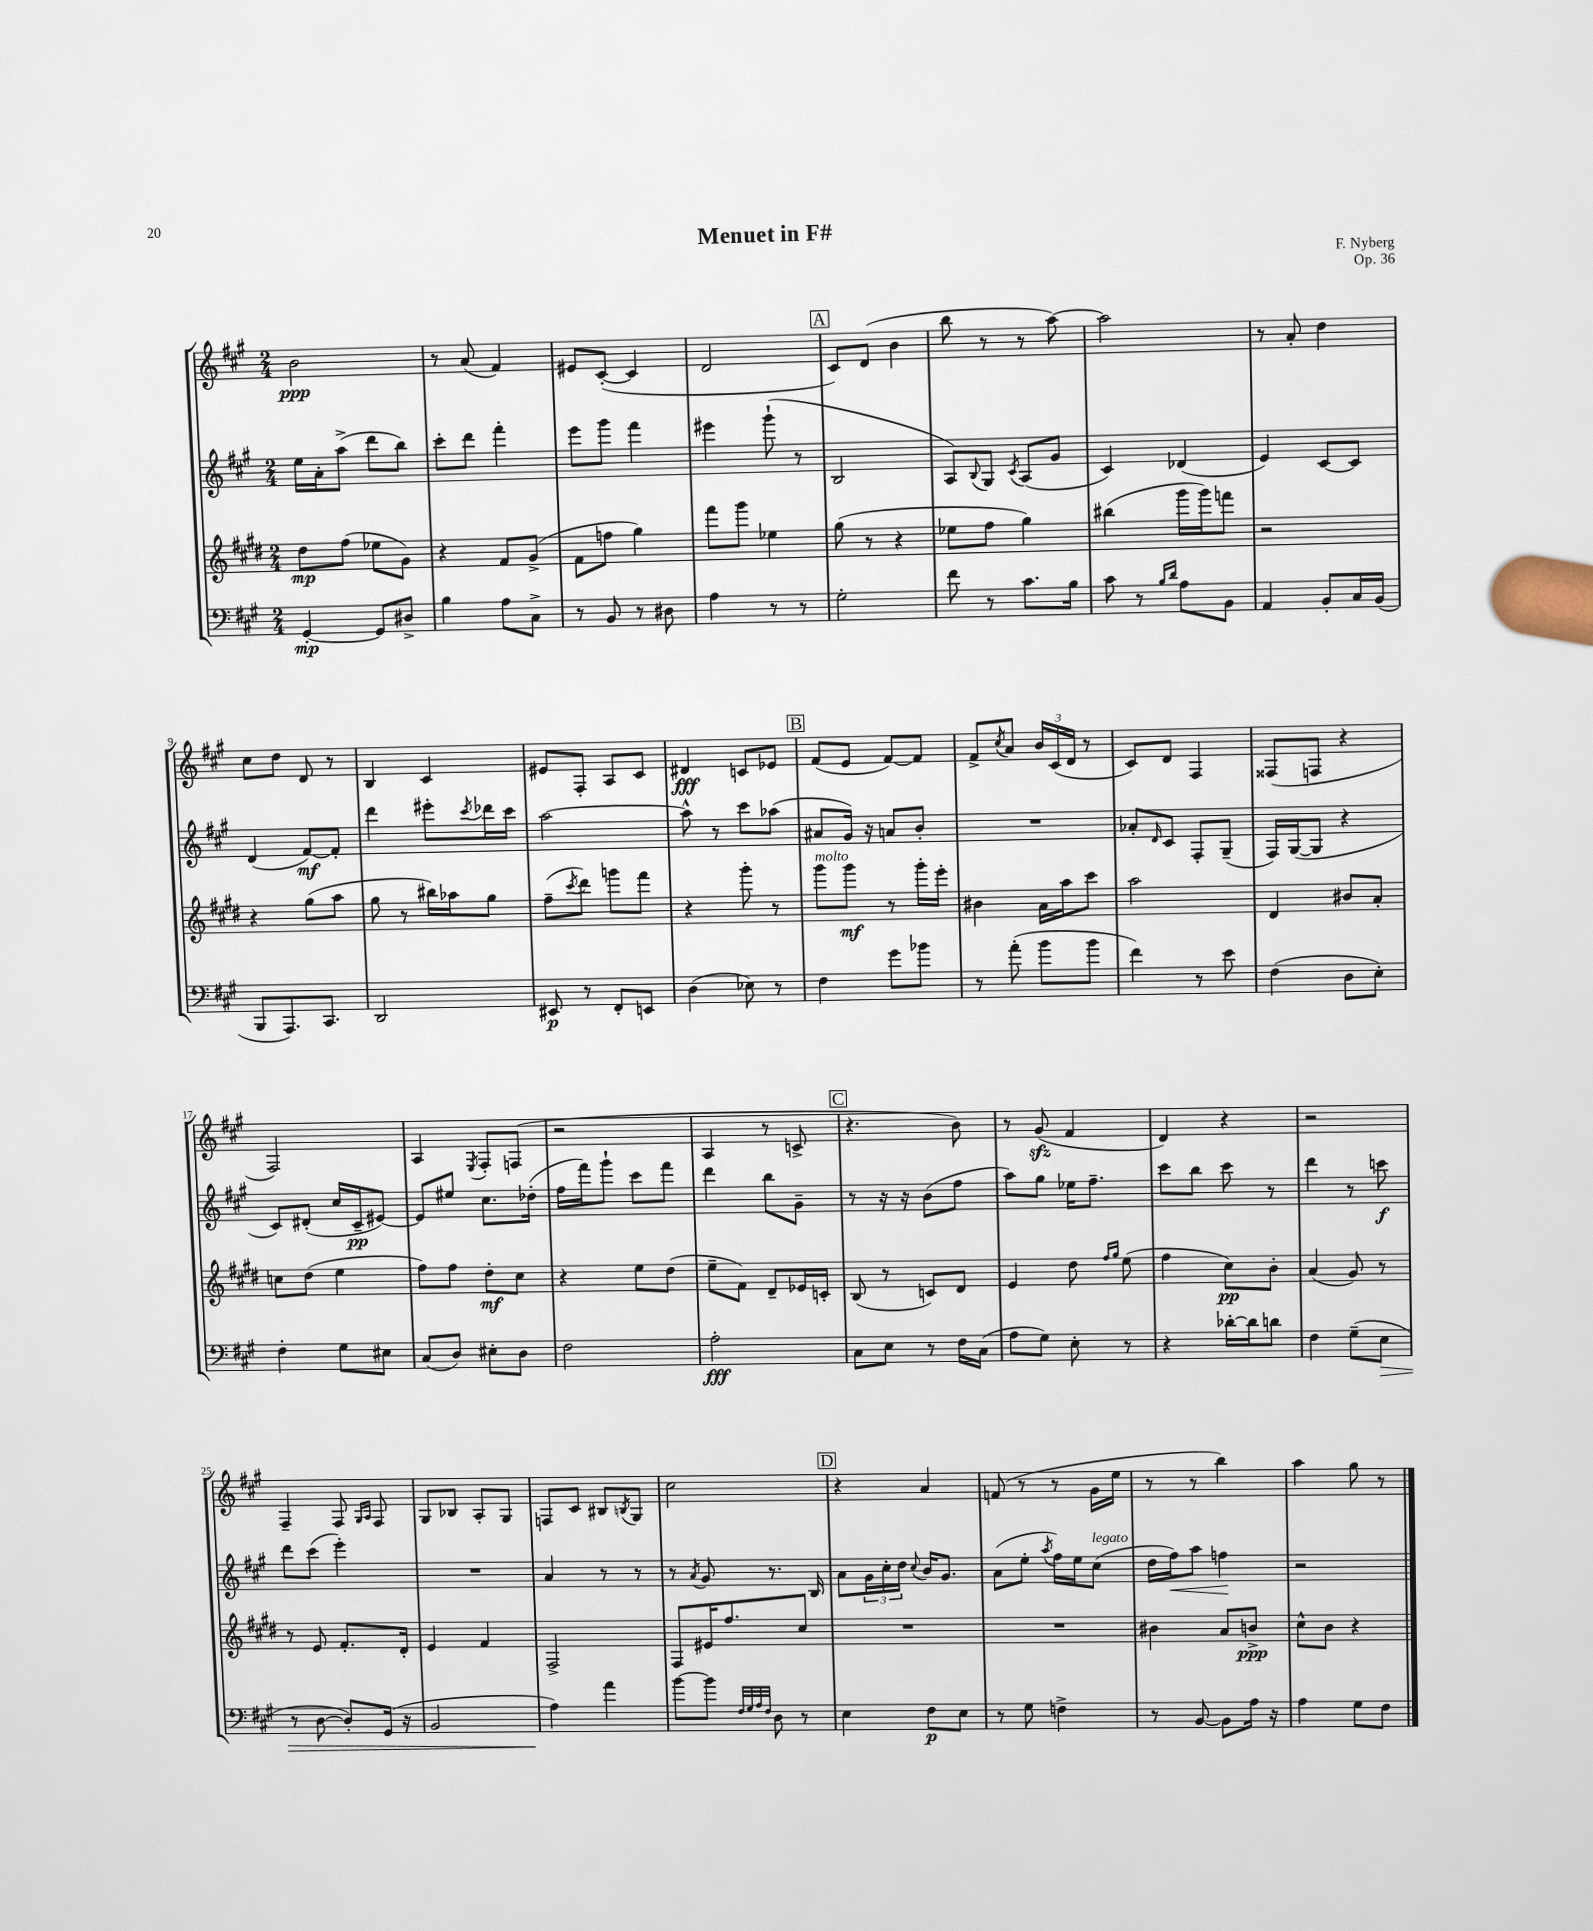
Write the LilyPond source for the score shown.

\header { title = "Menuet in F#" composer = "F. Nyberg" opus = "Op. 36" }
<<
\new StaffGroup <<
\new Staff = "s0" {
    \clef treble \key a \major \numericTimeSignature \time 2/4
    b'2\ppp |
    r8 a'8( fis'4) |
    eis'8 cis'8~-.( cis'4 |
    d'2 |
    \mark \markup { \box "A" } cis'8) d'8( b'4 |
    b''8 r8 r8 a''8~) |
    a''2 |
    r8 a'8-. d''4 |
    cis''8 d''8 d'8 r8 |
    b4 cis'4 |
    eis'8 fis8-. a8 cis'8 |
    dis'4\fff c'8 ees'8 |
    \mark \markup { \box "B" } fis'8( e'8 fis'8~) fis'8 |
    fis'8-> \acciaccatura { cis''8 } a'8 \tuplet 3/2 { b'16 cis'16( d'16 } r8 |
    cis'8) d'8 fis4 |
    fisis8( f8 r4 |
    fis2) |
    a4 \acciaccatura { e8 } fis8-. f8( |
    r2 |
    a4 r8 c'8-> |
    \mark \markup { \box "C" } r4. b'8) |
    r8 gis'8\sfz( fis'4 |
    d'4) r4 |
    r2 |
    fis4-- fis8 \grace { gis16 a16 } fis8 |
    gis8 bes8 a8-. gis8 |
    f8 cis'8 bis8 \acciaccatura { b8 } gis8 |
    cis''2 |
    \mark \markup { \box "D" } r4 a'4 |
    f'8( r8 r8 gis'16 e''16 |
    r8 r8 b''4) |
    a''4 gis''8 r8 \bar "|." |
}
\new Staff = "s1" {
    \clef treble \key a \major \numericTimeSignature \time 2/4
    e''16 a'16-. a''8->( d'''8 b''8) |
    cis'''8-. d'''8 fis'''4-. |
    e'''8 gis'''8 fis'''4 |
    eis'''4 gis'''8-!( r8 |
    \mark \markup { \box "A" } b2 |
    a8) \appoggiatura { b8 } gis8 \acciaccatura { cis'8 } a8( gis'8 |
    cis'4) des'4( |
    e'4) cis'8~ cis'8 |
    d'4( fis'8~\mf) fis'8-. |
    d'''4 eis'''8-. \acciaccatura { cis'''8 } des'''16 cis'''16 |
    a''2~ |
    a''8-^ r8 cis'''8 aes''8( |
    \mark \markup { \box "B" } ais'8 gis'16) r16 a'8 b'8-. |
    R2 |
    aes'8-. \grace { d'16 } cis'8 fis8-. gis8--( |
    fis16) gis16~( gis8 r4 |
    cis'8) dis'8-.( cis''16 cis'16--\pp eis'8~) |
    eis'8 eis''8 cis''8. des''16-.( |
    fis''16 fis'''16) gis'''8-! cis'''8 fis'''8 |
    d'''4 b''8 gis'8-- |
    \mark \markup { \box "C" } r8 r16 r16 b'8( fis''8 |
    a''8) gis''8 ees''16 fis''8.-- |
    cis'''8 b''8 cis'''8 r8 |
    d'''4 r8 c'''8\f |
    d'''8 cis'''8( e'''4-.) |
    R2 |
    a'4 r8 r8 |
    r8 \acciaccatura { a'8 } gis'8 r8. b16 |
    \mark \markup { \box "D" } a'8 \tuplet 3/2 { gis'16 cis''16-. d''16 } \appoggiatura { cis''8 } b'16 gis'8. |
    a'8( e''8-. \acciaccatura { a''8 } fis''16) e''16 cis''8^\markup { \italic "legato" }( |
    d''16 fis''16\<) a''8 f''4\! |
    r2 \bar "|." |
}
\new Staff = "s2" {
    \clef treble \key e \major \numericTimeSignature \time 2/4
    dis''8\mp fis''8( ees''8 gis'8) |
    r4 fis'8 gis'8->( |
    fis'8 f''8 gis''4) |
    fis'''8 gis'''8 ees''4 |
    \mark \markup { \box "A" } gis''8( r8 r4 |
    ees''8 fis''8 gis''4) |
    bis''4( gis'''16 gis'''16) f'''8 |
    r2 |
    r4 gis''8( a''8 |
    gis''8 r8 bis''16) aes''16 gis''8 |
    fis''8--( \acciaccatura { cis'''8 } dis'''8) g'''8 fis'''8 |
    r4 gis'''8-. r8 |
    \mark \markup { \box "B" } gis'''8^\markup { \italic "molto" } gis'''8\mf r8 gis'''16-. e'''16-. |
    bis'4 a'16 a''16 cis'''8 |
    a''2 |
    dis'4 bis'8 a'8-. |
    c''8 dis''8( e''4 |
    fis''8) fis''8 dis''8-.\mf cis''8 |
    r4 e''8 dis''8( |
    e''8-- fis'8) dis'8-- ees'16 c'16-. |
    \mark \markup { \box "C" } b8( r8 c'8) dis'8 |
    e'4 dis''8 \grace { fis''16 gis''16 } e''8( |
    fis''4 cis''8\pp) b'8-. |
    a'4( gis'8) r8 |
    r8 e'8 fis'8.-. dis'16-. |
    e'4 fis'4 |
    fis2-> |
    fis8 eis'16 fis''8. cis''8 |
    \mark \markup { \box "D" } R2 |
    R2 |
    bis'4 a'8 b'8->\ppp |
    cis''8-^ b'8 r4 \bar "|." |
}
\new Staff = "s3" {
    \clef bass \key a \major \numericTimeSignature \time 2/4
    gis,4~-.\mp gis,8 dis8-> |
    b4 a8 cis8-> |
    r8 b,8 r8 dis8 |
    a4 r8 r8 |
    \mark \markup { \box "A" } gis2-. |
    fis'8 r8 cis'8. b16 |
    cis'8 r8 \grace { b16 d'16 } a8 b,8 |
    a,4 b,8-. cis16 b,16( |
    b,,8 a,,8.) cis,8. |
    d,2 |
    eis,8\p r8 fis,8-. e,8 |
    d4( ees8) r8 |
    \mark \markup { \box "B" } fis4 gis'8 bes'8 |
    r8 a'8-.( b'8 b'8 |
    fis'4) r8 e'8 |
    fis4( d8 e8-.) |
    fis4-. gis8 eis8 |
    cis8( d8) eis8-. d8 |
    fis2 |
    a2-.\fff |
    \mark \markup { \box "C" } cis8 e8 r8 fis16 cis16( |
    a8 gis8) e8-. r8 |
    r4 des'16~-. des'16 d'8 |
    fis4 gis8--( e8\> |
    r8 d8~ d8-.) gis,16( r16 |
    b,2 |
    a4\!) a'4 |
    b'8~ b'8 \grace { fis32 gis32 a32 fis32 } d8 r8 |
    \mark \markup { \box "D" } e4 fis8\p e8 |
    r8 gis8 f4-> |
    r8 b,8~ b,8 a16 r16 |
    a4 gis8 fis8 \bar "|." |
}
>>
>>
